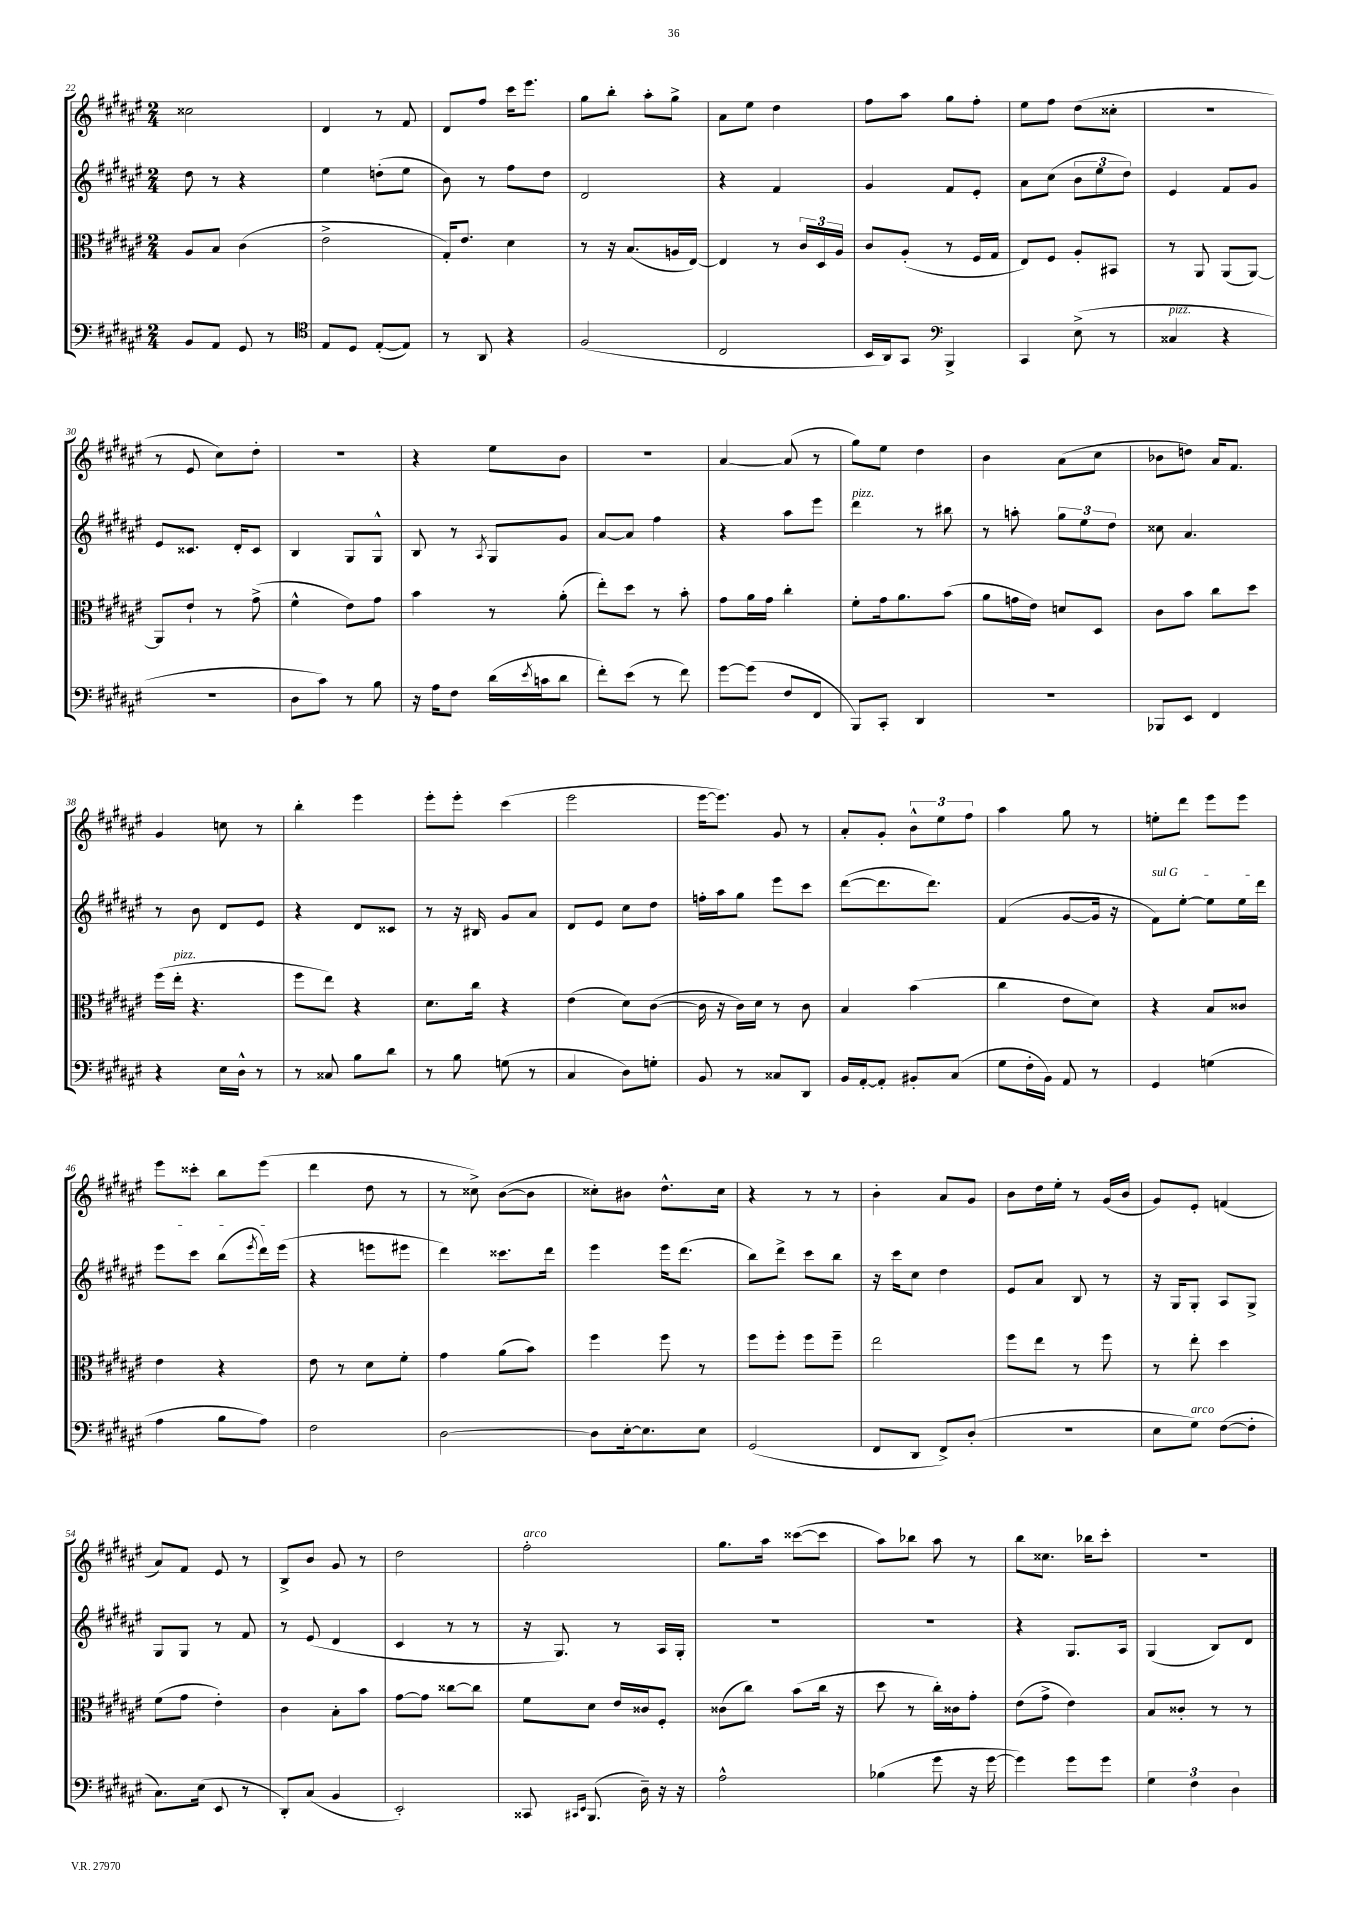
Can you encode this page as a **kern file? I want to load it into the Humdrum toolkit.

**kern	**kern	**kern	**kern
*staff4	*staff3	*staff2	*staff1
*clefF4	*clefC3	*clefG2	*clefG2
*k[f#c#g#d#a#e#]	*k[f#c#g#d#a#e#]	*k[f#c#g#d#a#e#]	*k[f#c#g#d#a#e#]
*M2/4	*M2/4	*M2/4	*M2/4
8BB/L	8A#/L	8dd#\	2cc##\
8AA#/J	8B/J	8r	.
8GG#/	(4c#\	4r	.
8r	.	.	.
=	=	=	=
*clefC4	*	*	*
8E#/L	2e#^\	4ee#\	4d#/
8D#/J	.	.	.
([8E#'/L	.	(8dd'\L	8r
8E#/]J)	.	8ee#\J	8f#/
=	=	=	=
8r	16G#'/LK)	8b\)	8d#/L
.	8.e#/J	.	.
8AA#/	.	8r	8ff#/J
4r	4d#\	8ff#\L	16ccc#\LK
.	.	.	8.eee#\J
.	.	8dd#\J	.
=	=	=	=
(2F#/	8r	2d#/	8gg#\L
.	16r	.	8bb'\J
.	(8.B/L	.	.
.	.	.	8aa#'\L
.	16A/L	.	8gg#^\J
.	[16E#/JJ)	.	.
=	=	=	=
2C#/	4E#/]	4r	8a#\L
.	.	.	8ee#\J
.	8r	4f#/	4dd#\
.	24c#/LL	.	.
.	24D#/	.	.
.	24A#/JJ	.	.
=	=	=	=
16BB/LL	8c#/L	4g#/	8ff#\L
16AA#/J)	.	.	.
8GG#/J	(8A#'/J	.	8aa#\J
*clefF4	*	*	*
4BBB^/	8r	8f#/L	8gg#\L
.	16F#/LL	8e#'/J	8ff#'\J
.	16G#/JJ	.	.
=	=	=	=
4CC#/	8E#/L)	8a#\L	8ee#\L
.	8F#/J	(8cc#\J	8ff#\J
(8E#^\	8A#'/L	12b\L	(8dd#\L
.	.	12ee#\	.
8r	8BB#/J	.	8cc##'\J
.	.	12dd#\J)	.
=	=	=	=
4C##/	8r	4e#/	2r
.	8AA#/	.	.
4r	(8AA#/L	8f#/L	.
.	[8AA#/J)	8g#/J	.
=	=	=	=
2r	8AA#/]L	8e#/L	8r
.	8e#`/J	8.c##/J	8e#/
.	8r	.	8cc#\L)
.	.	16d#'/LK	.
.	(8g#^\	8c##/J	8dd#'\J
=	=	=	=
8D#\L	4f#^^\	4B/	2r
8c#\J)	.	.	.
8r	8e#\L)	8G#/L	.
8B\	8g#\J	8G#^^/J	.
=	=	=	=
16r	4b\	8B/	4r
16A#\LK	.	.	.
8F#\J	.	8r	.
.	.	8qA#/	.
(16d#\LL	8r	8G#/L	8ee#\L
8qe#/	.	.	.
16c\J	.	.	.
8d#\J	(8a#'\	8g#/J	8b\J
=	=	=	=
8f#'\L)	8ee#'\L)	[8a#/L	2r
(8e#\J	8dd#\J	8a#/]J	.
8r	8r	4ff#\	.
8f#\)	8b'\	.	.
=	=	=	=
[8g#\L	8g#\L	4r	[4a#/
(8g#\]J	16a#\L	.	.
.	16g#\JJ	.	.
8F#/L	4cc#'\	8aa#\L	(8a#/]
8FF#/J	.	8eee#\J	8r
=	=	=	=
8BBB/L)	8f#'\L	4ddd#\	8gg#\L)
8CC#'/J	16g#\k	.	8ee#\J
.	8.a#\	.	.
4DD#/	.	8r	4dd#\
.	(8b\J	8bb#\	.
=	=	=	=
2r	8a#\L	8r	4b\
.	16g\L	8aa'\	.
.	16e#\JJ)	.	.
.	8d/L	12gg#\L	(8a#\L
.	.	12ee#\	.
.	8D#/J	.	8cc#\J
.	.	12dd#\J	.
=	=	=	=
8BBB-/L	8c#\L	8cc##\	8b-\L
8EE#/J	8b\J	4.a#/	8dd\J)
4FF#/	8cc#\L	.	16a#/LK
.	.	.	8.f#/J
.	8dd#\J	.	.
=	=	=	=
4r	(16ff#\LL	8r	4g#/
.	16ee#'\JJ	.	.
.	4.r	8b\	.
16E#\LL	.	8d#/L	8cc\
16D#^^\JJ	.	.	.
8r	.	8e#/J	8r
=	=	=	=
8r	8ff#\L	4r	4bb'\
8C##/	8ee#\J)	.	.
8B\L	4r	8d#/L	4eee#\
8d#\J	.	8c##/J	.
=	=	=	=
8r	8.d#\L	8r	8eee#'\L
8B\	.	16r	8eee#'\J
.	16cc#\Jk	16B#/	.
(8G\	4r	8g#/L	(4ccc#\
8r	.	8a#/J	.
=	=	=	=
4C#/	(4e#\	8d#/L	2eee#\
.	.	8e#/J	.
8D#\L)	8d#\L)	8cc#\L	.
8G'\J	([8c#\J	8dd#\J	.
=	=	=	=
8BB/	16c#\]	16ff'\LL	[16eee#\LK
.	16r	16aa#\J	8.eee#\]J)
8r	16c#\LL)	8gg#\J	.
.	16d#\JJ	.	.
8C##/L	8r	8eee#\L	8g#/
8DD#/J	8c#\	8ccc#\J	8r
=	=	=	=
16BB/LL	4B/	([8ddd#\L	8a#'/L
[16AA#'/J	.	.	.
8AA#'/]J	.	8.ddd#\]	8g#'/J
8BB#'/L	(4b\	.	12b^^\L
.	.	8.ddd#\J)	.
.	.	.	12ee#\
(8C#/J	.	.	.
.	.	.	12ff#\J
=	=	=	=
8G#\L	4cc#\	(4f#/	4aa#\
16F#'\L	.	.	.
16BB\JJ)	.	.	.
8AA#/	8e#\L	[8g#/L	8gg#\
8r	8d#\J)	16g#/]Jk	8r
.	.	16r	.
=	=	=	=
4GG#/	4r	8f#\L)	8ee'\L
.	.	[8ee#'\J	8ddd#\J
(4G\	8B/L	8ee#\]L	8eee#\L
.	8c##/J	16ee#\L	8eee#\J
.	.	16ddd#\JJ	.
=	=	=	=
4A#\	4e#\	8eee#\L	8eee#\L
.	.	8ccc#\J	8ccc##'\J
8B\L	4r	(8bb\L	8bb\L
.	.	8qeee#/	.
8A#\J)	.	16ddd#\L)	(8eee#\J
.	.	(16eee#\JJ	.
=	=	=	=
2F#\	8e#\	4r	4ddd#\
.	8r	.	.
.	8d#\L	8eee\L	8dd#\
.	8f#'\J	8eee#\J	8r
=	=	=	=
[2D#\	4g#\	4ddd#\)	8r
.	.	.	8cc##^\)
.	(8a#\L	8.ccc##\L	([8b\L
.	8b\J)	.	8b\]J
.	.	16ddd#\Jk	.
=	=	=	=
8D#\]L	4ff#\	4eee#\	8cc##'\L)
[16E#'\k	.	.	8b#\J
8.E#\]	.	.	.
.	8ff#\	16eee#\LK	8.dd#^^\L
.	.	(8.ddd#\J	.
8E#\J	8r	.	.
.	.	.	16cc##\Jk
=	=	=	=
(2GG#/	8ff#\L	8bb\L)	4r
.	8ff#'\J	8ddd#^\J	.
.	8ff#\L	8ccc#\L	8r
.	8ff#~\J	8bb\J	8r
=	=	=	=
8FF#/L	2ee#\	16r	4b'\
.	.	16ccc#\LK	.
8DD#/J	.	8cc#\J	.
8FF#^/L)	.	4dd#\	8a#/L
(8D#'/J	.	.	8g#/J
=	=	=	=
2r	8ff#\L	8e#/L	8b\L
.	8ee#\J	8a#/J	16dd#\L
.	.	.	16ee#'\JJ
.	8r	8B/	8r
.	8ff#\	8r	(16g#/LL
.	.	.	16b/JJ
=	=	=	=
8E#\L	8r	16r	8g#/L)
.	.	16G#/LK	.
8G#\J)	8ee#'\	8G#'/J	8e#'/J
([8F#\L	4dd#\	8A#/L	(4f/
8F#'\]J	.	8G#^/J	.
=	=	=	=
8.C#\L)	(8f#\L	8G#/L	8a#/L)
.	8g#\J	8G#/J	8f#/J
(16E#\Jk	.	.	.
8EE#/	4e#'\)	8r	8e#/
8r	.	8f#/	8r
=	=	=	=
8DD#'/L)	4c#\	8r	8B^/L
(8C#/J	.	(8e#/	8b/J
4BB/	8B'\L	4d#/	8g#/
.	8b\J	.	8r
=	=	=	=
2EE#'/)	[8g#\L	4c#/	2dd#\
.	8g#\]J	.	.
.	[8cc##\L	8r	.
.	8cc##\]J	8r	.
=	=	=	=
8CC##/	8f#\L	16r	2ff#'\
.	.	8.G#/)	.
16qqCC#/LL	.	.	.
16qqEE#/JJ	.	.	.
(8.BBB/	8d#\J	.	.
.	16e#/LL	8r	.
16D#~\)	16c##/J	.	.
16r	8F#'/J	16A#/LL	.
16r	.	16G#'/JJ	.
=	=	=	=
2A#^^\	(8c##\L	2r	8.gg#\L
.	8cc#\J)	.	.
.	.	.	16aa#\Jk
.	(8b\L	.	([8ccc##\L
.	16cc#\Jk	.	8ccc##\]J
.	16r	.	.
=	=	=	=
(4B-\	8dd#\	2r	8aa#\L)
.	8r	.	8bb-\J
8g#\	16cc#'\LL)	.	8aa#\
.	16c##\J	.	.
16r	8g#'\J	.	8r
[16g#\	.	.	.
=	=	=	=
4g#\])	(8e#\L	4r	8bb\L
.	8g#^\J	.	8.cc##\J
8g#\L	4e#\)	8.G#/L	.
.	.	.	16bb-\LK
8g#\J	.	.	8ccc#'\J
.	.	16A#/Jk	.
=	=	=	=
6G#\	8B/L	(4G#/	2r
.	8c##'/J	.	.
6F#\	.	.	.
.	8r	8B/L)	.
6D#\	.	.	.
.	8r	8d#/J	.
==	==	==	==
*-	*-	*-	*-
